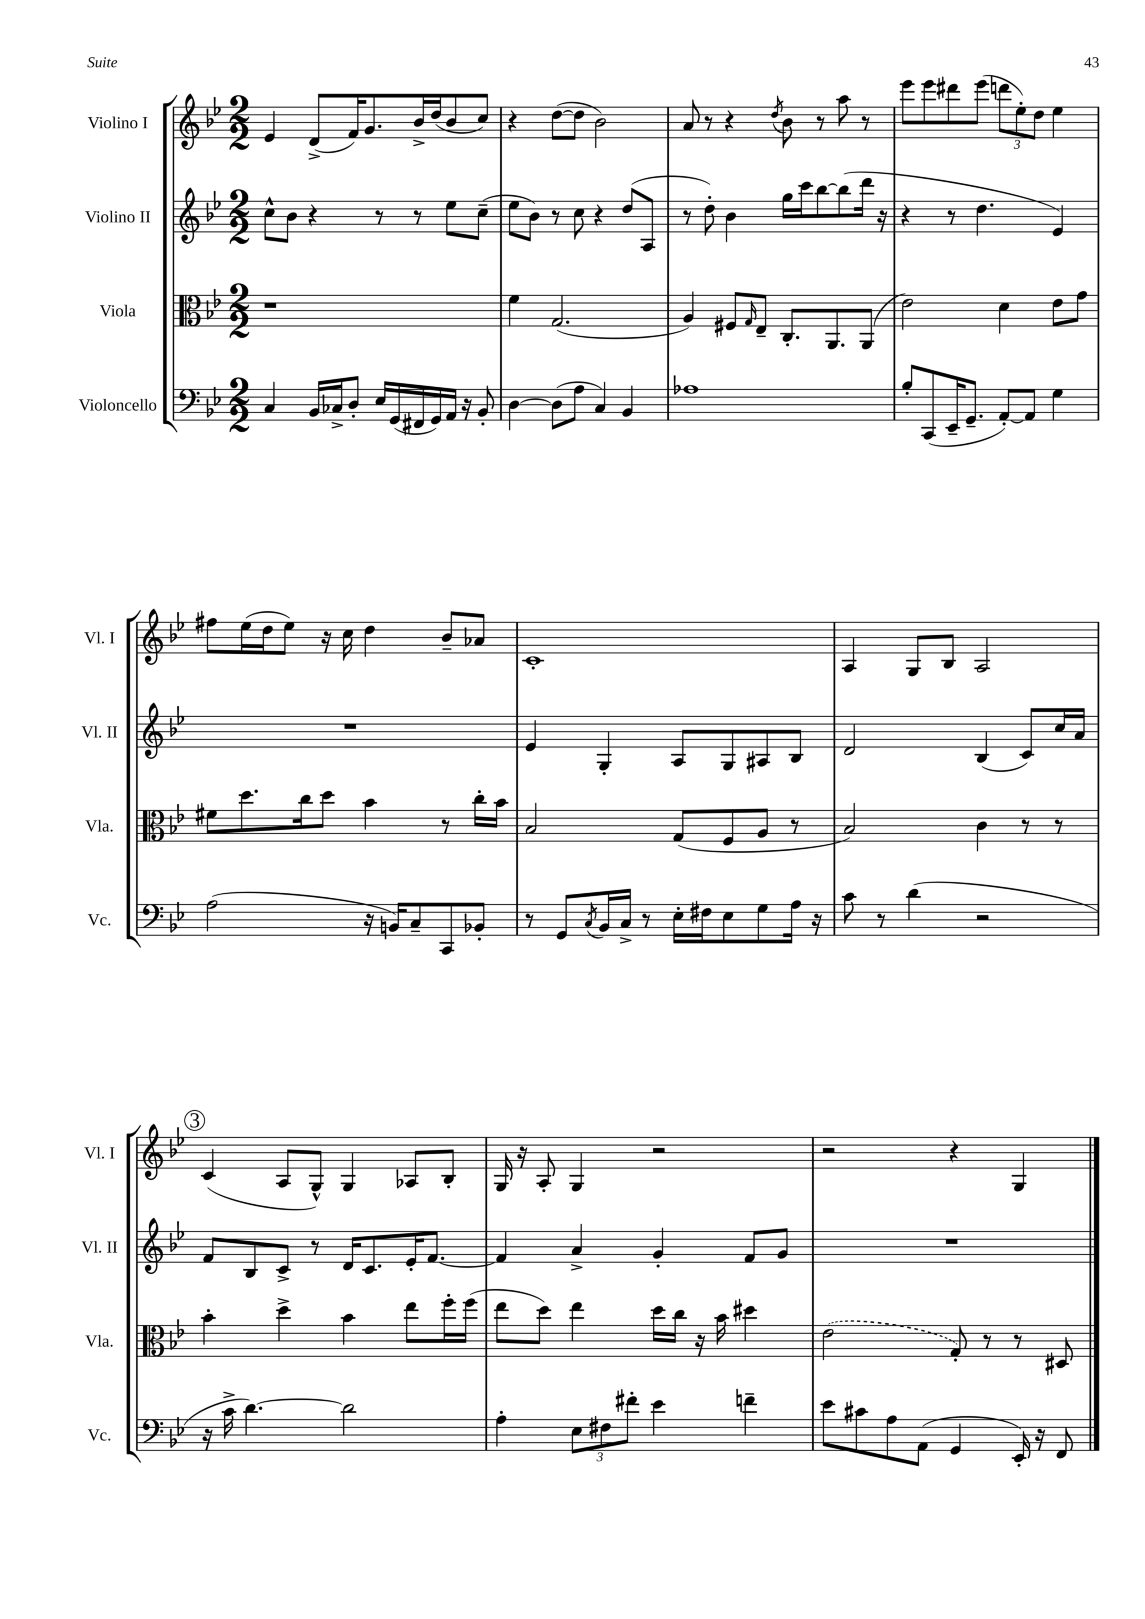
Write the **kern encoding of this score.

**kern	**kern	**kern	**kern
*staff4	*staff3	*staff2	*staff1
*clefF4	*clefC3	*clefG2	*clefG2
*k[b-e-]	*k[b-e-]	*k[b-e-]	*k[b-e-]
*M2/2	*M2/2	*M2/2	*M2/2
4C	1r	8cc^^	4e-
.	.	8b-	.
16BB-	.	4r	(8d^
16C-^	.	.	.
8D'	.	.	16f)
.	.	.	8.g
16E-	.	8r	.
(16GG	.	.	.
16FF#	.	8r	16b-^
16GG)	.	.	(16dd
16AA	.	8ee-	8b-
16r	.	.	.
8BB-'	.	(8cc~	8cc)
=	=	=	=
[4D	4f	8ee-	4r
.	.	8b-)	.
(8D]	(2.G	8r	([8dd
8A	.	8cc	8dd]
4C)	.	4r	2b-)
4BB-	.	(8dd	.
.	.	8A	.
=	=	=	=
1A-	4A)	8r	8a
.	.	8dd')	8r
.	8F#	4b-	4r
.	16qqG	.	.
.	8E-~	.	.
.	.	.	8qdd
.	8.C'	16gg	8b-
.	.	16ccc	.
.	.	[8bb-	8r
.	8.AA	.	.
.	.	(8bb-]	8aa
.	(8AA	16ddd	8r
.	.	16r	.
=	=	=	=
8B-'	2e-)	4r	8eee-
(8CC	.	.	8eee-
16EE-~	.	8r	8ddd#
8.GG~	.	.	.
.	.	4.dd	(8eee-
[8AA')	4d	.	12ddd
.	.	.	12ee-')
8AA]	.	.	.
.	.	.	12dd
4G	8e-	4e-)	4ee-
.	8g	.	.
=	=	=	=
(2A	8f#	1r	8ff#
.	8.dd	.	(16ee-
.	.	.	16dd
.	.	.	8ee-)
.	16cc	.	.
.	8dd	.	16r
.	.	.	16cc
16r	4b-	.	4dd
16BB)	.	.	.
8C~	.	.	.
8CC	8r	.	8b-~
8BB-'	16cc'	.	8a-
.	16b-	.	.
=	=	=	=
8r	2B-	4e-	1c'
8GG	.	.	.
8qC	.	.	.
16BB-	.	4G'	.
16C^	.	.	.
8r	.	.	.
16E-'	(8G	8A	.
16F#	.	.	.
8E-	8F	8G	.
8G	8A	8A#	.
16A	8r	8B-	.
16r	.	.	.
=	=	=	=
8c	2B-)	2d	4A
8r	.	.	.
(4d	.	.	8G
.	.	.	8B-
2r	4c	(4B-	2A
.	8r	8c)	.
.	8r	16cc	.
.	.	16a	.
=	=	=	=
16r	4b-'	8f	(4c
16c^	.	.	.
[4.d)	.	8B-	.
.	4dd^	8c^	8A
.	.	8r	8G^^)
2d]	4b-	16d	4G
.	.	8.c	.
.	8ee-	16e-'	8A-
.	.	[8.f	.
.	16ff'	.	8B-'
.	(16ff	.	.
=	=	=	=
4A'	8ee-	4f]	16G
.	.	.	16r
.	8dd)	.	8A'
12E-	4ee-	4a^	4G
12F#	.	.	.
12f#'	.	.	.
4e-	16dd	4g'	2r
.	16cc	.	.
.	16r	.	.
.	16b-	.	.
4f~	4dd#	8f	.
.	.	8g	.
=	=	=	=
8e-	(2e-	1r	2r
8c#	.	.	.
8A	.	.	.
(8AA	.	.	.
4GG	8G')	.	4r
.	8r	.	.
16EE-')	8r	.	4G
16r	.	.	.
8FF	8D#	.	.
==	==	==	==
*-	*-	*-	*-
